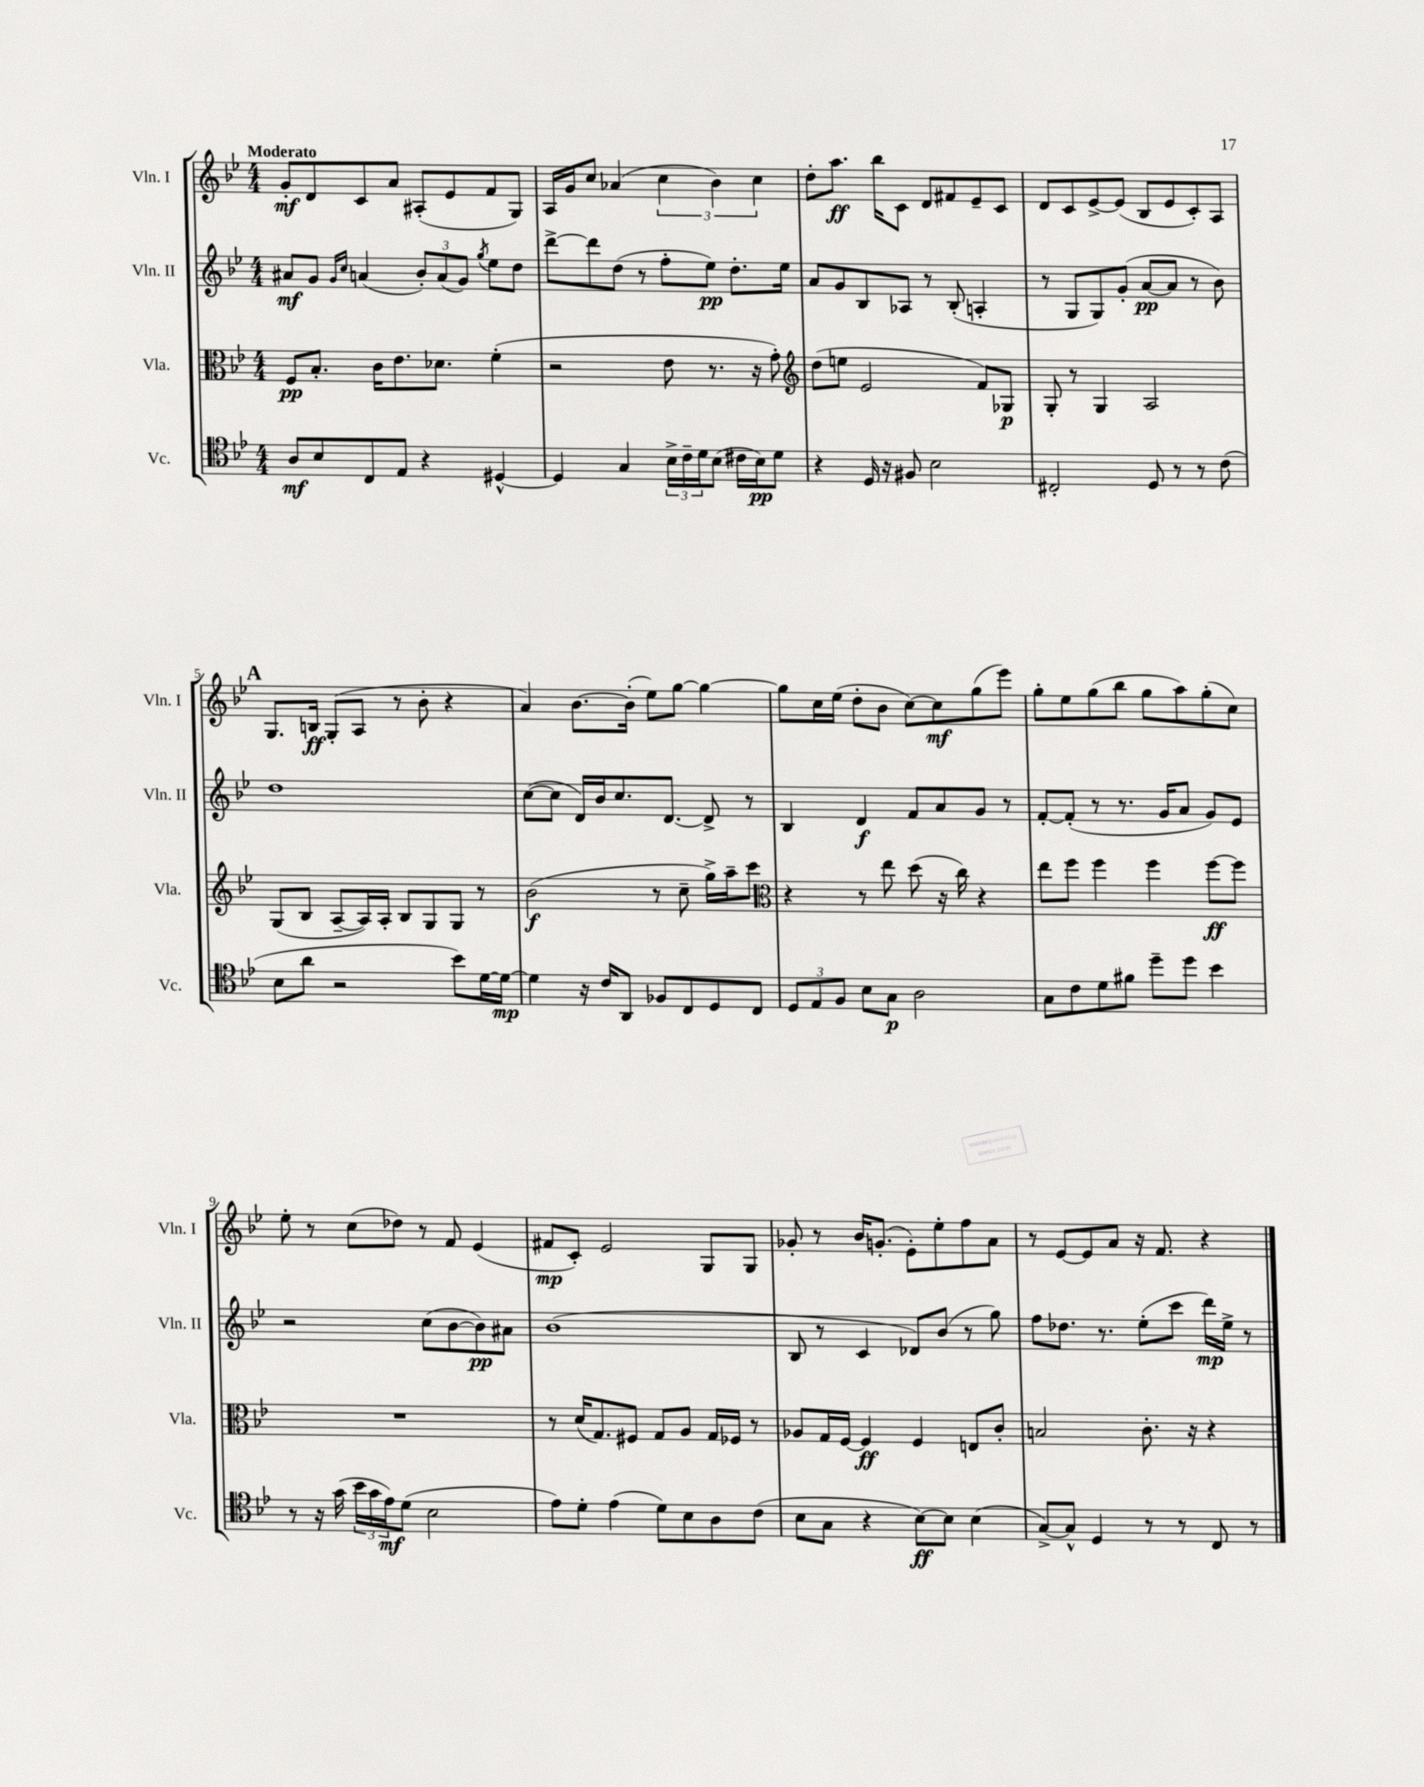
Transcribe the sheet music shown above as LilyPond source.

<<
\new StaffGroup <<
\new Staff = "s0" \with { instrumentName = "Vln. I" shortInstrumentName = "Vln. I" } {
    \clef treble \key bes \major \numericTimeSignature \time 4/4 \tempo "Moderato"
    g'8-.\mf d'8 c'8 a'8 ais8-.( ees'8 f'8 g8) |
    a16 g'16 c''8 aes'4( \tuplet 3/2 { c''4 bes'4) c''4 } |
    d''8-. a''8.\ff bes''16 c'8 d'8 fis'8 ees'8-- c'8 |
    d'8 c'8 ees'8~-> ees'8( bes8 ees'8 c'8-.) a8 |
    \mark \markup { \bold "A" } g8. b16\ff g8-.( a8 r8 bes'8-. r4 |
    a'4) bes'8.~ bes'16-.( ees''8) g''8~ g''4~ |
    g''8 c''16 ees''16( d''8-. bes'8 c''8~) c''8\mf g''8( ees'''8) |
    g''8-. ees''8 g''8( bes''8 g''8 a''8) g''8-.( c''8) |
    ees''8-. r8 c''8( des''8) r8 f'8 ees'4( |
    fis'8\mp c'8-.) ees'2 g8 g8 |
    ges'8-. r8 bes'16 g'8.-.( ees'8-.) ees''8-. f''8 a'8 |
    r8 ees'8~ ees'8 a'8 r16 f'8. r4 \bar "|." |
}
\new Staff = "s1" \with { instrumentName = "Vln. II" shortInstrumentName = "Vln. II" } {
    \clef treble \key bes \major \numericTimeSignature \time 4/4
    ais'8\mf g'8 \grace { g'16 c''16 } a'4( \tuplet 3/2 { bes'8-.) a'8( g'8) } \acciaccatura { g''8 } ees''8 d''8 |
    d'''8~-> d'''8 d''8( r8 f''8-. ees''8\pp) d''8.-. ees''16 |
    a'8 g'8 bes8 aes8 r8 bes8-.( a4-. |
    r8 g8 g8) g'8-.( a'8~\pp a'8 r8 bes'8) |
    \mark \markup { \bold "A" } d''1 |
    c''8~( c''8 d'16) bes'16 c''8. d'8.~ d'8-> r8 |
    bes4 d'4\f f'8 a'8 g'8 r8 |
    f'8~-. f'8-.( r8 r8. g'16 a'8 g'8) ees'8 |
    r2 c''8( bes'8~ bes'8\pp) ais'8 |
    bes'1( |
    bes8 r8 c'4 des'8) bes'8( r8 g''8) |
    f''8 des''8. r8. ees''8-.( c'''8 d'''16\mp) ees''16-> r8 \bar "|." |
}
\new Staff = "s2" \with { instrumentName = "Vla." shortInstrumentName = "Vla." } {
    \clef alto \key bes \major \numericTimeSignature \time 4/4
    f8\pp bes8.-. c'16 ees'8. des'8. f'4-.( |
    r2 ees'8 r8. r16 g'8-.) |
    \clef treble d''8( e''8 ees'2 f'8) ges8\p |
    g8-. r8 g4 a2 |
    \mark \markup { \bold "A" } g8( bes8 a8~-- a16) a16-. bes8 g8 g8 r8 |
    bes'2\f( r8 c''8-- g''16->) a''16-- c'''8 |
    \clef alto r4 r8 ees''8 d''8( r16 c''16) r4 |
    ees''8 f''8 f''4 f''4 f''8~\ff f''8 |
    R1 |
    r8 d'16( g8.) fis8 g8 a8 g16 fes16 r8 |
    aes8 g16 f16~ f4\ff f4 e8 c'8-. |
    b2 c'8.-. r16 r4 \bar "|." |
}
\new Staff = "s3" \with { instrumentName = "Vc." shortInstrumentName = "Vc." } {
    \clef tenor \key bes \major \numericTimeSignature \time 4/4
    a8\mf bes8 c8 ees8 r4 dis4~-^ |
    dis4 g4 \tuplet 3/2 { bes16-> c'16-- d'16 } bes8( cis'16 bes16\pp) d'8 |
    r4 d16 r16 fis8 bes2 |
    cis2-. d8 r8 r8 c'8( |
    \mark \markup { \bold "A" } bes8 a'8 r2 bes'8) d'16~ d'16~\mp |
    d'4 r16 c'16 a,8 fes8 c8 d8 c8 |
    \tuplet 3/2 { d8 ees8 f8 } bes8 g8\p a2 |
    g8 c'8 d'8 fis'8 d''8-- d''8 bes'4 |
    r8 r16 g'16( \tuplet 3/2 { bes'16 g'16 ees'16\mf) } d'8( bes2 |
    ees'8) d'8-. ees'4( d'8) bes8 a8 c'8( |
    bes8 g8 r4 bes8~\ff) bes8 bes4( |
    g8~->) g8-^ d4 r8 r8 c8 r8 \bar "|." |
}
>>
>>
